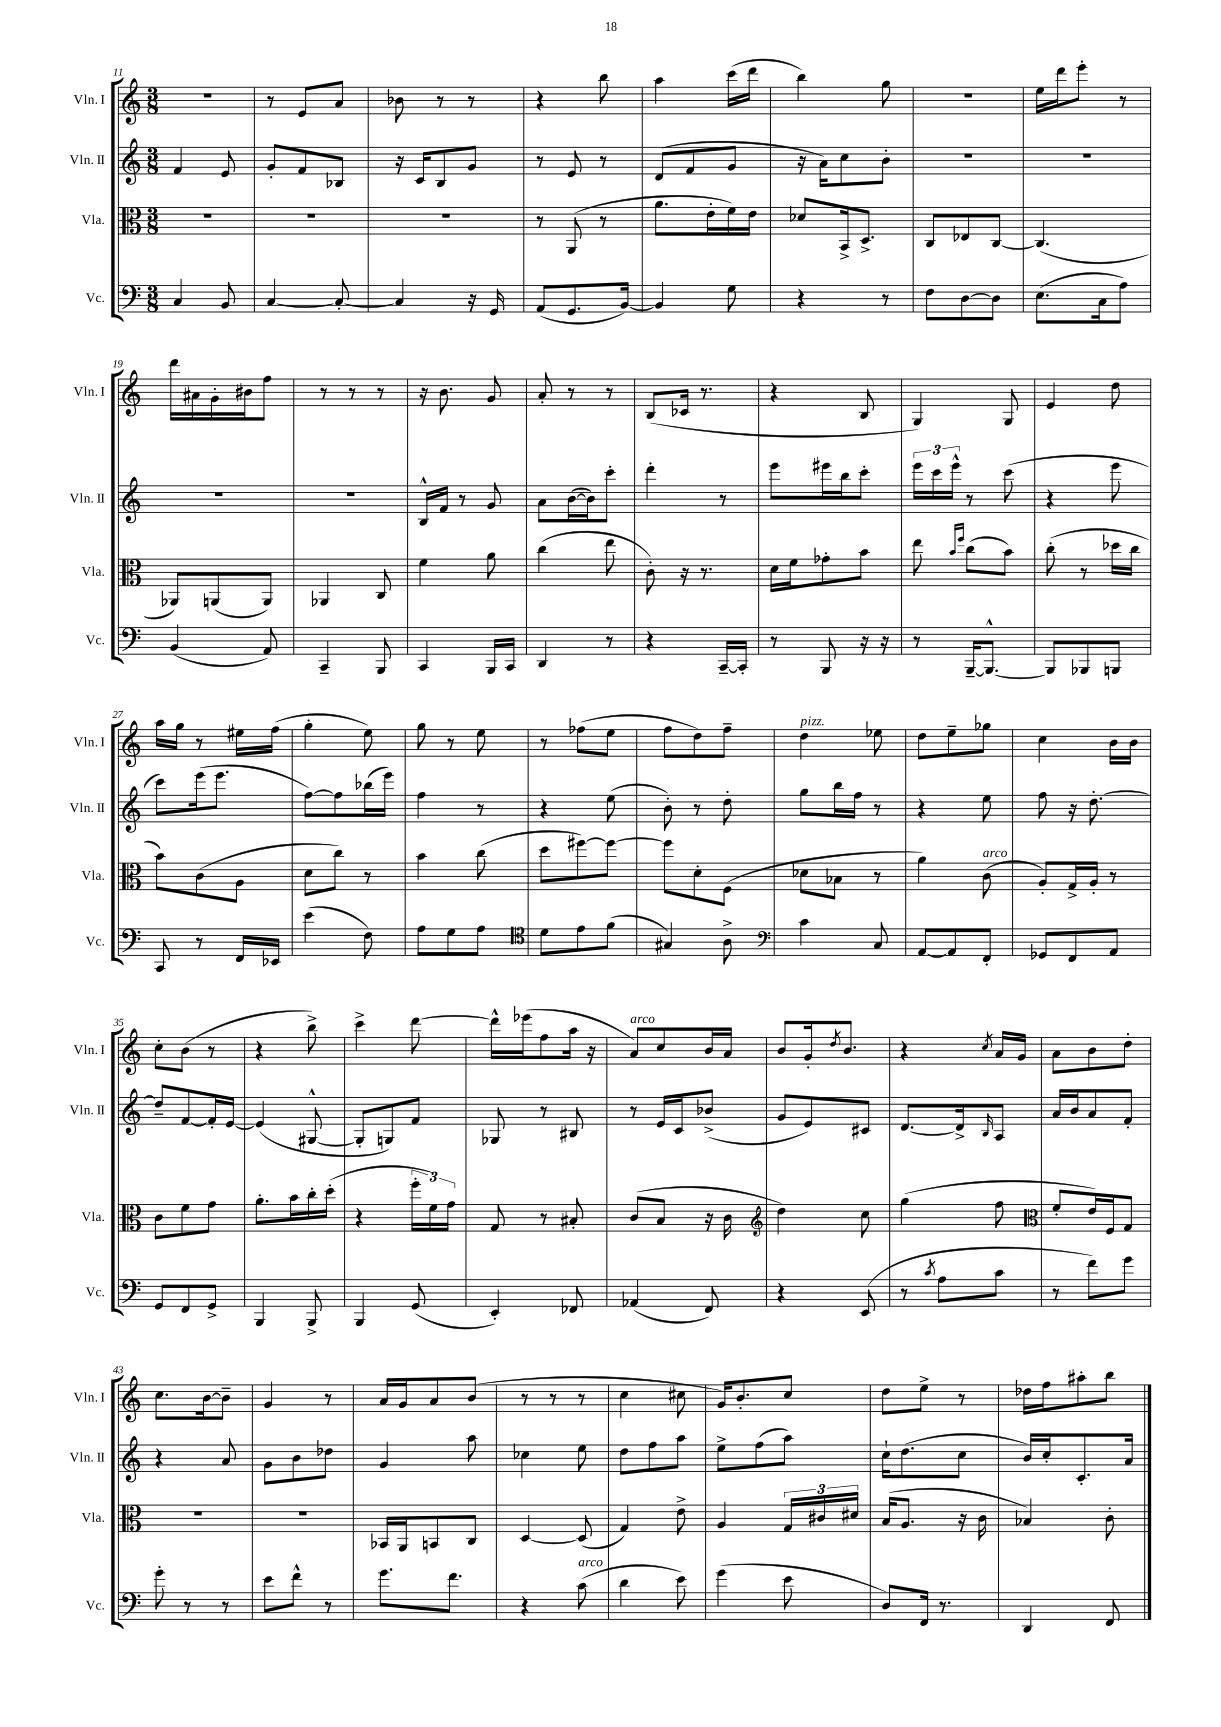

**kern	**kern	**kern	**kern
*staff4	*staff3	*staff2	*staff1
*clefF4	*clefC3	*clefG2	*clefG2
*k[]	*k[]	*k[]	*k[]
*M3/8	*M3/8	*M3/8	*M3/8
4C	4.r	4f	4.r
8BB	.	8e	.
=	=	=	=
[4C	4.r	8g'	8r
.	.	8f	8e
8C'_	.	8B-	8a
=	=	=	=
4C]	4.r	16r	8b-
.	.	16c	.
.	.	8B	8r
16r	.	8g	8r
16GG	.	.	.
=	=	=	=
(8AA	8r	8r	4r
8.GG	(8AA	8e	.
.	8r	8r	8bb
[16BB)	.	.	.
=	=	=	=
4BB]	8.a	(8d	4aa
.	.	8f	.
.	16e'	.	.
8G	16f)	8g	(16ccc
.	16e	.	16ddd
=	=	=	=
4r	8d-	16r	4bb)
.	.	16a)	.
.	16BB^	8cc	.
.	8.D^	.	.
8r	.	8b'	8gg
=	=	=	=
8F	8C	4.r	4.r
[8D	8E-	.	.
8D]	[8C	.	.
=	=	=	=
(8.E	(4.C]	4.r	16ee
.	.	.	16ddd
.	.	.	8eee'
16C	.	.	.
8A)	.	.	8r
=	=	=	=
(4BB	8AA-)	4.r	16ddd
.	.	.	16a#
.	(8AA	.	16g'
.	.	.	16b#
8AA)	8AA)	.	8ff
=	=	=	=
4CC~	4AA-	4.r	8r
.	.	.	8r
8BBB	8C	.	8r
=	=	=	=
4CC	4f	16B^^	16r
.	.	16f	8.b
.	.	8r	.
16BBB	8a	8g	8g
16CC	.	.	.
=	=	=	=
4DD	(4cc	8a	8a'
.	.	([16b	8r
.	.	16b])	.
8r	8ee	8ccc'	8r
=	=	=	=
4r	8c')	4ddd'	(8B
.	16r	.	16c-
.	8.r	.	8.r
[16CC~	.	8r	.
16CC']	.	.	.
=	=	=	=
8r	16d	8eee	4r
.	16f	.	.
8BBB	8g-'	16eee#	.
.	.	16bb	.
16r	8b	8ccc'	8B
16r	.	.	.
=	=	=	=
8r	8ee	24eee	4G)
.	.	24ccc	.
.	.	24eee^^	.
.	16qqb	.	.
.	16qqff	.	.
[16BBB~	(8cc	8r	.
8.BBB^^_	.	.	.
.	8b)	(8ccc	8G
=	=	=	=
8BBB]	(8cc'	4r	4e
8BBB-	8r	.	.
8BBB	16dd-	8eee	8dd
.	16cc	.	.
=	=	=	=
8CC	8b)	8ccc)	16aa
.	.	.	16gg
8r	(8c	(16eee	8r
.	.	8.eee	.
16FF	8A	.	16ee#
16EE-	.	.	(16ff
=	=	=	=
(4e	8d	[8ff)	4gg'
.	8cc)	8ff]	.
8F)	8r	(16bb-	8ee)
.	.	16eee)	.
=	=	=	=
8A	4b	4ff	8gg
8G	.	.	8r
8A	(8cc	8r	8ee
=	=	=	=
*clefC4	*	*	*
8d	8dd	4r	8r
8e	[8ff#)	.	(8ff-
(8f	8ff#_	(8ee	8ee
=	=	=	=
4G#)	8ff#]	8b')	8ff
.	8d'	8r	8dd)
8A^	(8F	8dd'	8ff~
=	=	=	=
*clefF4	*	*	*
4c	8d-	8gg	4dd
.	8B-	16bb	.
.	.	16ff	.
8C	8r	8r	8ee-
=	=	=	=
[8AA	4a)	4r	8dd
8AA]	.	.	8ee~
8FF'	(8c	8ee	8gg-
=	=	=	=
8GG-	8A')	8ff	4cc
8FF	16G^	16r	.
.	16A'	[8.dd'	.
8AA	8r	.	16b
.	.	.	16b
=	=	=	=
8GG	8c	8dd~]	8cc'
8FF	8f	[8f	(8b
8GG^	8g	16f']	8r
.	.	[16e	.
=	=	=	=
4BBB	8.a'	(4e]	4r
.	16b	.	.
8BBB^	16cc'	[8G#^^	8bb^)
.	(16dd'	.	.
=	=	=	=
4BBB	4r	8G#']	4ccc^
.	.	8G)	.
(8GG	24ff'	8f	[8ddd
.	24f)	.	.
.	24g	.	.
=	=	=	=
4EE')	8G	8G-	16ddd^^]
.	.	.	(16eee-
.	8r	8r	8ff
8FF-	8B#'	8B#	16aa
.	.	.	16r
=	=	=	=
(4AA-	(8c	8r	8a)
.	8B	16e	8cc
.	.	16c	.
8FF)	16r	(8b-^	16b
.	16c	.	16a
=	=	=	=
*	*clefG2	*	*
4r	4dd)	8g	8b
.	.	8e)	16g'
.	.	.	8qdd
.	.	.	8.b
(8EE	8cc	8c#	.
=	=	=	=
8r	(4gg	[8.d	4r
8qc	.	.	.
8A	.	.	.
.	.	16d^]	.
.	.	16qqB	8qcc
8c	8ff	8A	16a
.	.	.	16g
=	=	=	=
*	*clefC3	*	*
8r	8f'	16a	8a
.	.	16b	.
8f)	16e)	8a	8b
.	16F	.	.
8g	8G	8f'	8dd'
=	=	=	=
8g'	4.r	4r	8.cc
8r	.	.	.
.	.	.	[16b
8r	.	8a	8b~]
=	=	=	=
8e	4.r	8g	4g
8f^^	.	8b	.
8r	.	8dd-	8r
=	=	=	=
8.g	16BB-	4g	16a
.	16AA	.	16g
.	8BB	.	8a
8.f	.	.	.
.	8C	8aa	(8b
=	=	=	=
4r	[4D	4cc-	8r
.	.	.	8r
(8c	(8D]	8ee	8r
=	=	=	=
4d	4G)	8dd	4cc
.	.	8ff	.
8e)	8e^	8aa	8cc#
=	=	=	=
(4g	4A	8ee^	16g)
.	.	.	8.b'
.	.	(8ff	.
8e	24G	8aa)	8cc
.	24c#	.	.
.	24d#	.	.
=	=	=	=
8D)	(16B	16cc`	8dd
.	8.A	(8.dd	.
16FF	.	.	8ee^
8.r	.	.	.
.	16r	8cc	8r
.	16c	.	.
=	=	=	=
4DD	4B-)	16b)	16dd-
.	.	16cc'	16ff
.	.	8.c'	8aa#'
8FF	8c'	.	8bb
.	.	16a	.
==	==	==	==
*-	*-	*-	*-
